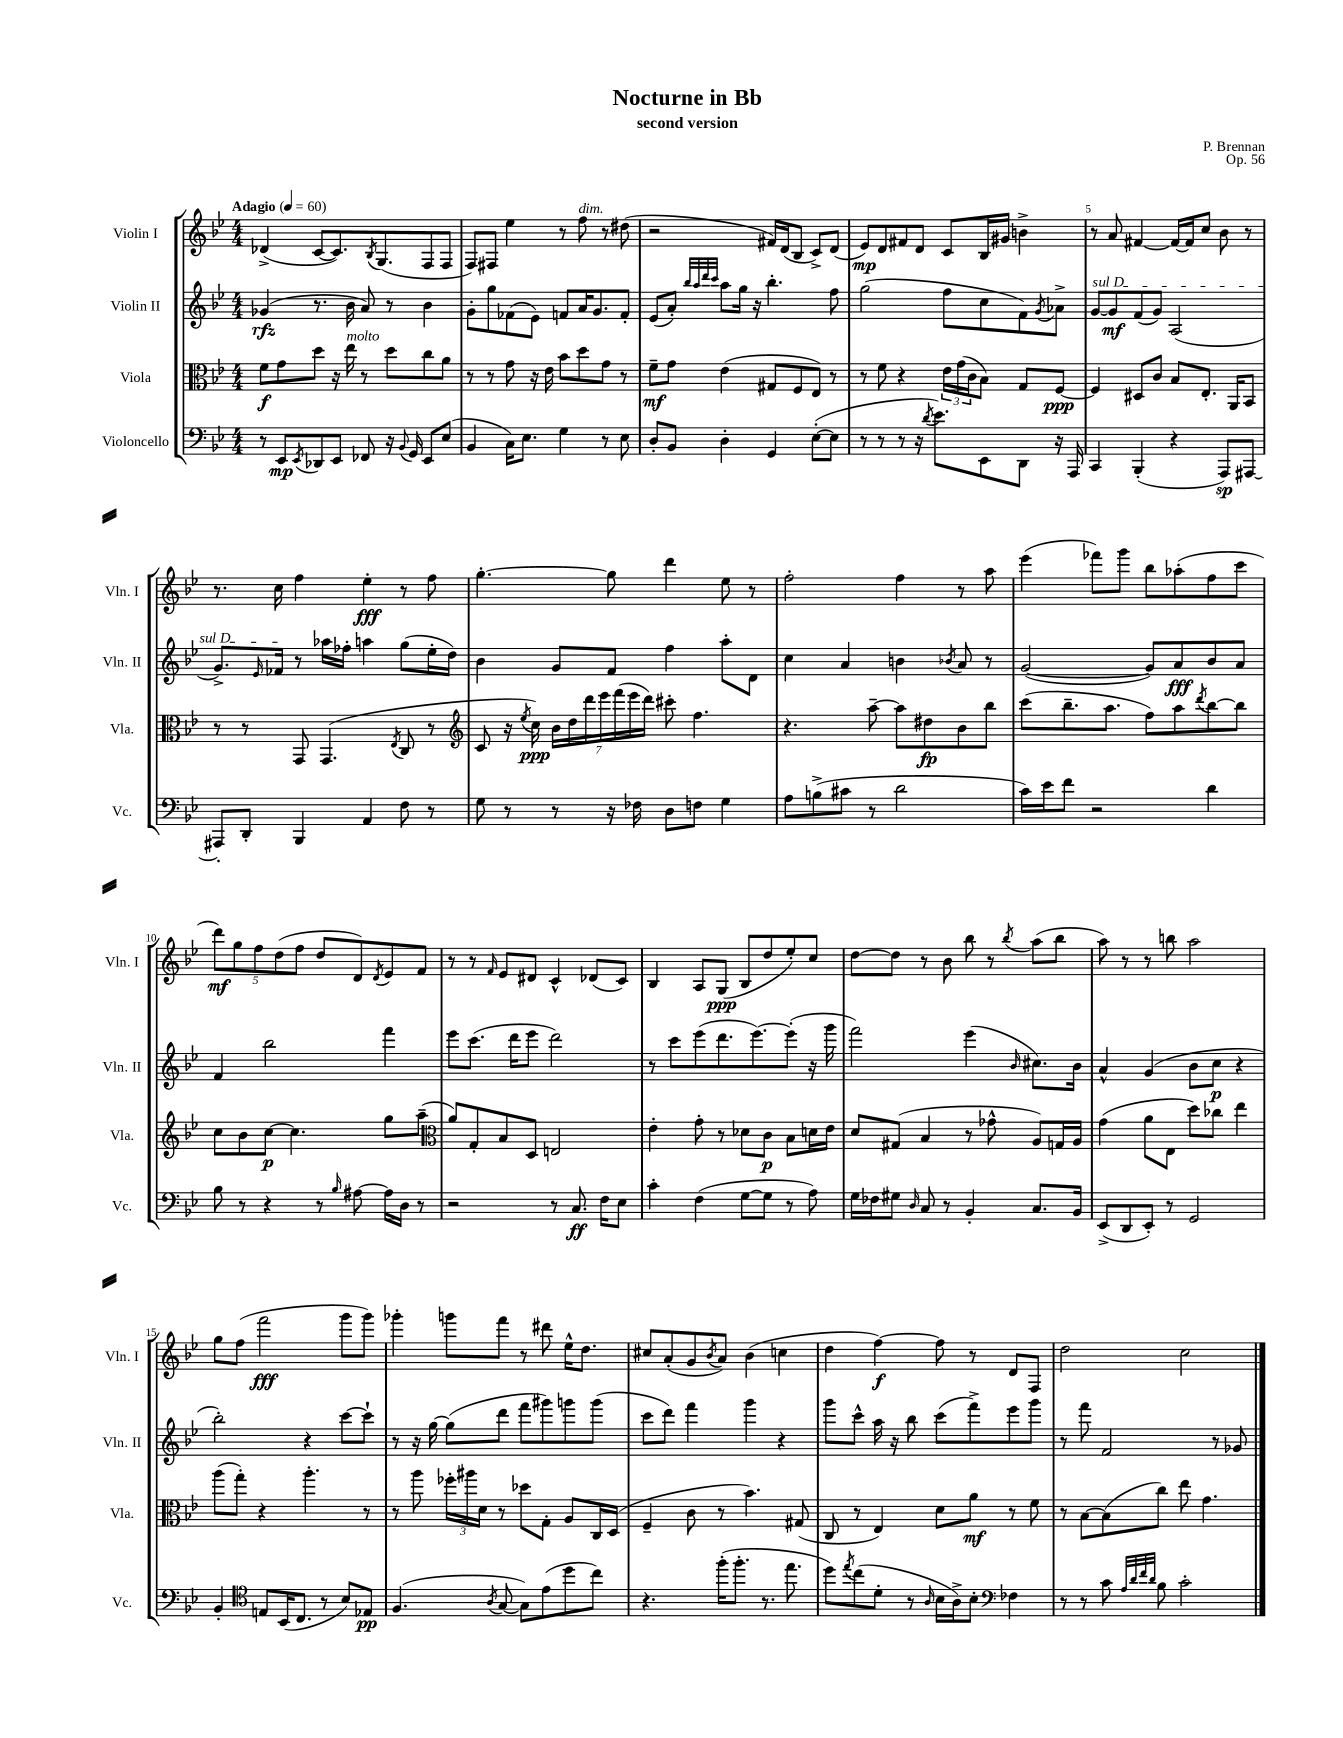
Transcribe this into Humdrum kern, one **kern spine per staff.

**kern	**dynam	**kern	**dynam	**kern	**dynam	**kern	**dynam
*part4	*part4	*part3	*part3	*part2	*part2	*part1	*part1
*staff4	*staff4	*staff3	*staff3	*staff2	*staff2	*staff1	*staff1
*I"Violoncello	*	*I"Viola	*	*I"Violin II	*	*I"Violin I	*
*I'Vc.	*	*I'Vla.	*	*I'Vln. II	*	*I'Vln. I	*
*clefF4	*	*clefC3	*	*clefG2	*	*clefG2	*
*k[b-e-]	*	*k[b-e-]	*	*k[b-e-]	*	*k[b-e-]	*
*M4/4	*	*M4/4	*	*M4/4	*	*M4/4	*
*MM60	*	*MM60	*	*MM60	*	*MM60	*
=1	=1	=1	=1	=1	=1	=1	=1
!	!	!	!	!	!	!LO:TX:a:B:t=Adagio	!
8r	.	8f\L	f	(4g-X/	rfz	(4d-X^/	.
8EE-/L	mp	8g\	.	.	.	.	.
8qEE-/	.	.	.	.	.	.	.
8DD-X/	.	8dd\J	.	8.r	.	[8c/L	.
8EE-/J	.	16r	.	.	.	8.c/])	.
!	!	!LO:TX:a:i:t=molto	!	!	!	!	!
.	.	16ee-\	.	16b-\	.	.	.
8FF-X/	.	8r	.	8a/)	.	.	.
.	.	.	.	.	.	8qB-/	.
.	.	.	.	.	.	(8.G/	.
16r	.	8dd\L	.	8r	.	.	.
8qqBB-/	.	.	.	.	.	.	.
16GG/	.	.	.	.	.	.	.
8EE-/L	.	8cc\	.	4b-\	.	8F/	.
(8E-/J	.	8a\J	.	.	.	8F/J	.
=2	=2	=2	=2	=2	=2	=2	=2
4BB-/	.	8r	.	8g'\L	.	8F/L)	.
.	.	8r	.	8gg\	.	8F#X/J	.
16C\KL)	.	8g\	.	(8f-X\	.	4ee-\	.
8.E-\J	.	.	.	.	.	.	.
.	.	16r	.	8e-\J)	.	.	.
.	.	16e-\	.	.	.	.	.
4G\	.	8b-\L	.	8fn/L	.	8r	.
!	!	!	!	!	!	!LO:TX:a:i:t=dim.	!
.	.	8dd\	.	16a/K	.	8ff\	.
.	.	.	.	8.g/	.	.	.
8r	.	8g\J	.	.	.	8r	.
8E-\	.	8r	.	8f'/J	.	(8dd#X\	.
=3	=3	=3	=3	=3	=3	=3	=3
8D'/L	.	8f~\L	mf	(8e-/L	.	2r	.
8BB-/J	.	8g\J	.	8a'/J)	.	.	.
.	.	.	.	32qqbb-/LLL	.	.	.
.	.	.	.	32qqaa/	.	.	.
.	.	.	.	32qqddd/	.	.	.
.	.	.	.	32qqccc/JJJ	.	.	.
4D'\	.	(4e-\	.	8aa\L	.	.	.
.	.	.	.	16gg\Jk	.	.	.
.	.	.	.	16r	.	.	.
4GG/	.	8G#X/L	.	4.bb-'\	.	16f#X/LL)	.
.	.	.	.	.	.	(16d/J	.
.	.	8F/	.	.	.	8B-/J	.
([8E-'\L	.	8E-/J)	.	.	.	8c^/L)	.
8E-\J]	.	8r	.	8ff\	.	(8d/J	.
=4	=4	=4	=4	=4	=4	=4	=4
8r	.	8r	.	(2gg\	.	8e-/L)	mp
8r	.	8f\	.	.	.	8d/	.
8r	.	4r	.	.	.	8f#X/	.
16r	.	.	.	.	.	8d/J	.
8qd/	.	.	.	.	.	.	.
8.e-\L)	.	.	.	.	.	.	.
.	.	24e-\LL	.	8ff\L	.	8c/L	.
.	.	(24g\	.	.	.	.	.
.	.	24c\J	.	.	.	.	.
8EE-\	.	8B-\J)	.	8cc\	.	16B-/L	.
.	.	.	.	.	.	16g#X/JJ	.
8DD\J	.	8G/L	.	8f\)	.	4bn^\	.
.	.	.	.	8qg/	.	.	.
16r	.	[8F/J	ppp	8a-X^\J	.	.	.
16AAA/	.	.	.	.	.	.	.
=5	=5	=5	=5	=5	=5	=5	=5
!	!	!	!	!LO:TX:a:i:t=sul D	!	!	!
4CC/	.	4F/]	.	[8g/L	.	8r	.
.	.	.	.	8g/]	mf	8a/	.
(4BBB-'/	.	8D#X/L	.	(8f/	.	[4f#X/	.
.	.	8c/J	.	8g/J)	.	.	.
4r	.	8B-/L	.	(2A/	.	16f#/LL_	.
.	.	.	.	.	.	16f#/J]	.
.	.	8.E-'/J	.	.	.	8cc/J	.
8AAA/L)	sp	.	.	.	.	8b-\	.
.	.	16AA/KL	.	.	.	.	.
[8AAA#X/J	.	8BB-/J	.	.	.	8r	.
!!LO:LB:g=z
=6	=6	=6	=6	=6	=6	=6	=6
8AAA#X'/L]	.	8r	.	8.g^/L)	.	8.r	.
8DD'/J	.	8r	.	.	.	.	.
.	.	.	.	16qqe-/	.	.	.
.	.	.	.	16f-X/Jk	.	16cc\	.
4BBB-/	.	8GG/	.	8r	.	4ff\	.
.	.	(4.GG/	.	16aa-X\LL	.	.	.
.	.	.	.	16ff-X'\JJ	.	.	.
4AA/	.	.	.	4aan\	.	4ee-'\	fff
.	.	8qE-/	.	.	.	.	.
8F\	.	8C/	.	(8gg\L	.	8r	.
8r	.	8r	.	16ee-'\L	.	8ff\	.
.	.	.	.	16dd\JJ)	.	.	.
=7	=7	=7	=7	=7	=7	=7	=7
*	*	*clefG2	*	*	*	*	*
8G\	.	8c/	.	4b-\	.	[4.gg'\	.
8r	.	16r	.	.	.	.	.
.	.	8qee-/	.	.	.	.	.
.	.	16cc\)	ppp	.	.	.	.
8r	.	28b-\LL	.	8g/L	.	.	.
.	.	28dd\	.	.	.	.	.
.	.	28ddd\	.	.	.	.	.
.	.	28eee-\	.	.	.	.	.
16r	.	.	.	8f/J	.	8gg\]	.
.	.	(28fff\	.	.	.	.	.
.	.	28eee-\	.	.	.	.	.
16F-X\	.	.	.	.	.	.	.
.	.	28ddd\JJ)	.	.	.	.	.
8D\L	.	8ccc#X'\	.	4ff\	.	4ddd\	.
8Fn\J	.	4.ff\	.	.	.	.	.
4G\	.	.	.	8aa'\L	.	8ee-\	.
.	.	.	.	8d\J	.	8r	.
=8	=8	=8	=8	=8	=8	=8	=8
8A\L	.	4.r	.	4cc\	.	2ff'\	.
(8Bn^\	.	.	.	.	.	.	.
8c#X\J	.	.	.	4a/	.	.	.
8r	.	[8aa~\	.	.	.	.	.
2d\	.	8aa\L]	.	4bn\	.	4ff\	.
.	.	8dd#X\	fp	.	.	.	.
.	.	.	.	8qb-X/	.	.	.
.	.	8b-\	.	8a/	.	8r	.
.	.	8bb-\J	.	8r	.	8aa\	.
=9	=9	=9	=9	=9	=9	=9	=9
16c\LL)	.	(8ccc\L	.	([2g/	.	(4eee-\	.
16e-\J	.	.	.	.	.	.	.
8f\J	.	8.bb-~\	.	.	.	.	.
2r	.	.	.	.	.	8fff-X\L)	.
.	.	8.aa\J	.	.	.	.	.
.	.	.	.	.	.	8ggg\J	.
.	.	8ff\L)	.	8g/L])	.	8bb-\L	.
.	.	8aa\	.	8a/	fff	(8aa-X'\	.
.	.	8qddd/	.	.	.	.	.
4d\	.	[8bb-\	.	8b-/	.	8ff\	.
.	.	8bb-\J]	.	8a/J	.	8ccc\J	.
!!LO:LB:g=z
=10	=10	=10	=10	=10	=10	=10	=10
8B-\	.	8cc\L	.	4f/	.	10ddd\L)	mf
.	.	.	.	.	.	10gg\	.
8r	.	8b-\	.	.	.	.	.
.	.	.	.	.	.	10ff\	.
4r	.	[8cc\J	p	2bb-\	.	.	.
.	.	.	.	.	.	(10dd\	.
.	.	4.cc\]	.	.	.	.	.
.	.	.	.	.	.	10ff\J	.
8r	.	.	.	.	.	8dd/L	.
16qqB-/	.	.	.	.	.	.	.
[8A#X\	.	.	.	.	.	8d/)	.
.	.	.	.	.	.	8qd/	.
16A#\LL]	.	8gg\L	.	4fff\	.	8e-/	.
16D\JJ	.	.	.	.	.	.	.
8r	.	(8aa~\J	.	.	.	8f/J	.
=11	=11	=11	=11	=11	=11	=11	=11
*	*	*clefC3	*	*	*	*	*
2r	.	8a/L)	.	8eee-\L	.	8r	.
.	.	8G'/	.	(8.ccc\J	.	8r	.
.	.	.	.	.	.	16qqf/	.
.	.	8B-/	.	.	.	8e-/L	.
.	.	.	.	16ddd\KL	.	.	.
.	.	8D/J	.	8eee-\J	.	8d#X/J	.
8r	.	2En/	.	2ddd\)	.	4c^^/	.
8.C/	ff	.	.	.	.	.	.
.	.	.	.	.	.	(8d-X/L	.
16F\KL	.	.	.	.	.	.	.
8E-\J	.	.	.	.	.	8c/J)	.
=12	=12	=12	=12	=12	=12	=12	=12
4c'\	.	4e-'\	.	8r	.	4B-/	.
.	.	.	.	8ccc\L	.	.	.
(4F\	.	8g'\	.	(8eee-\	.	8A/L	.
.	.	8r	.	8.ddd\	.	(8G/J	ppp
[8G\L	.	8d-X\L	.	.	.	8B-/L	.
.	.	.	.	[8.eee-\)	.	.	.
8G\J]	.	8c\J	p	.	.	8dd/	.
8r	.	8B-\L	.	(8eee-'\J]	.	8ee-'/)	.
8A\)	.	16dn\L	.	16r	.	8cc/J	.
.	.	16e-\JJ	.	16ggg\	.	.	.
=13	=13	=13	=13	=13	=13	=13	=13
16G\LL	.	8d/L	.	2fff\)	.	[8dd\L	.
16F-X\J	.	.	.	.	.	.	.
8G#X\J	.	(8G#X/J	.	.	.	8dd\J]	.
16qqD/	.	.	.	.	.	.	.
8C/	.	4B-/	.	.	.	8r	.
8r	.	.	.	.	.	8b-\	.
4BB-'/	.	8r	.	(4eee-\	.	8bb-\	.
.	.	8g-X^^\	.	.	.	8r	.
.	.	.	.	16qqb-/	.	8qbb-/	.
8.C/L	.	8A/L)	.	8.cc#X\L)	.	(8aa\L	.
.	.	16Gn/L	.	.	.	8bb-\J	.
16BB-/Jk	.	16A/JJ	.	16b-\Jk	.	.	.
=14	=14	=14	=14	=14	=14	=14	=14
(8EE-^/L	.	(4g\	.	4a^^/	.	8aa\)	.
8DD/	.	.	.	.	.	8r	.
8EE-'/J)	.	8a\L	.	(4g/	.	8r	.
8r	.	8E-\J	.	.	.	8bbn\	.
2GG/	.	8dd\L)	.	8b-\L	.	2aa\	.
.	.	8cc-X\J	.	8cc\J	p	.	.
.	.	4ee-\	.	4r	.	.	.
!!LO:LB:g=z
=15	=15	=15	=15	=15	=15	=15	=15
4BB-'/	.	(8aa\L	.	2bb-'\)	.	8gg\L	.
.	.	8gg'\J)	.	.	.	(8ff\J	.
*clefC4	*	*	*	*	*	*	*
8En/L	.	4r	.	.	.	2fff\	fff
(16BB-/K	.	.	.	.	.	.	.
8.C/J	.	.	.	.	.	.	.
.	.	4.aa'\	.	4r	.	.	.
8r	.	.	.	.	.	.	.
8B-/L)	.	.	.	[8ccc\L	.	8ggg\L	.
8E-X/J	pp	8r	.	8ccc`\J]	.	8ggg\J)	.
=16	=16	=16	=16	=16	=16	=16	=16
(4.F/	.	8r	.	8r	.	4ggg-X'\	.
.	.	8aa\	.	16r	.	.	.
.	.	.	.	[16gg\	.	.	.
.	.	24ff-X'\LL	.	(8gg\L]	.	8gggn\L	.
.	.	24aa#X\	.	.	.	.	.
.	.	24d\JJ	.	.	.	.	.
8qA/	.	.	.	.	.	.	.
[8G/	.	8r	.	8ddd\J	.	8fff\J	.
8G\L])	.	8dd-X\L	.	8fff\L	.	8r	.
(8e-\	.	8G'\J	.	8ggg#X\)	.	8ddd#X\	.
8dd\	.	8A/L	.	8gggn\	.	16ee-^^\KL	.
.	.	.	.	.	.	8.dd\J	.
8cc\J)	.	16C/L	.	(8ggg\J	.	.	.
.	.	(16D/JJ	.	.	.	.	.
=17	=17	=17	=17	=17	=17	=17	=17
4.r	.	4F~/	.	8ccc\L	.	8cc#X/L	.
.	.	.	.	8ddd\J)	.	(8a'/	.
.	.	8c\	.	4fff\	.	8g/	.
.	.	.	.	.	.	8qb-/	.
(16ff'\KL	.	8r	.	.	.	8a/J)	.
8.ff'\J	.	.	.	.	.	.	.
.	.	4.b-\)	.	4ggg\	.	(4b-\	.
8.r	.	.	.	.	.	.	.
.	.	.	.	4r	.	4ccn\	.
8.ee-\	.	.	.	.	.	.	.
.	.	(8G#X/	.	.	.	.	.
=18	=18	=18	=18	=18	=18	=18	=18
8dd\L)	.	8C/	.	8ggg\L	.	4dd\	.
8qee-/	.	.	.	.	.	.	.
(8cc\	.	8r	.	8ccc^^\J	.	.	.
8d'\J	.	4E-/)	.	16aa\	.	[4ff\)	f
.	.	.	.	16r	.	.	.
8r	.	.	.	8bb-\	.	.	.
16qqA/	.	.	.	.	.	.	.
16B-\LL	.	8d\L	.	(8ccc\L	.	8ff\]	.
16A^\J)	.	.	.	.	.	.	.
8B-'\J	.	8a\J	mf	8fff^\)	.	8r	.
*clefF4	*	*	*	*	*	*	*
4F-X\	.	8r	.	8eee-\	.	8d/L	.
.	.	8f\	.	8ggg\J	.	8F/J	.
=19	=19	=19	=19	=19	=19	=19	=19
8r	.	8r	.	8r	.	2dd\	.
8r	.	[8B-\L	.	8fff\	.	.	.
8c\	.	(8B-\]	.	2f/	.	.	.
32qqA/LLL	.	.	.	.	.	.	.
32qqd/	.	.	.	.	.	.	.
32qqf/	.	.	.	.	.	.	.
32qqd/JJJ	.	.	.	.	.	.	.
8B-\	.	8cc\J)	.	.	.	.	.
2c'\	.	8ee-\	.	.	.	2cc\	.
.	.	4.g\	.	.	.	.	.
.	.	.	.	8r	.	.	.
.	.	.	.	8g-X/	.	.	.
==	==	==	==	==	==	==	==
*-	*-	*-	*-	*-	*-	*-	*-
